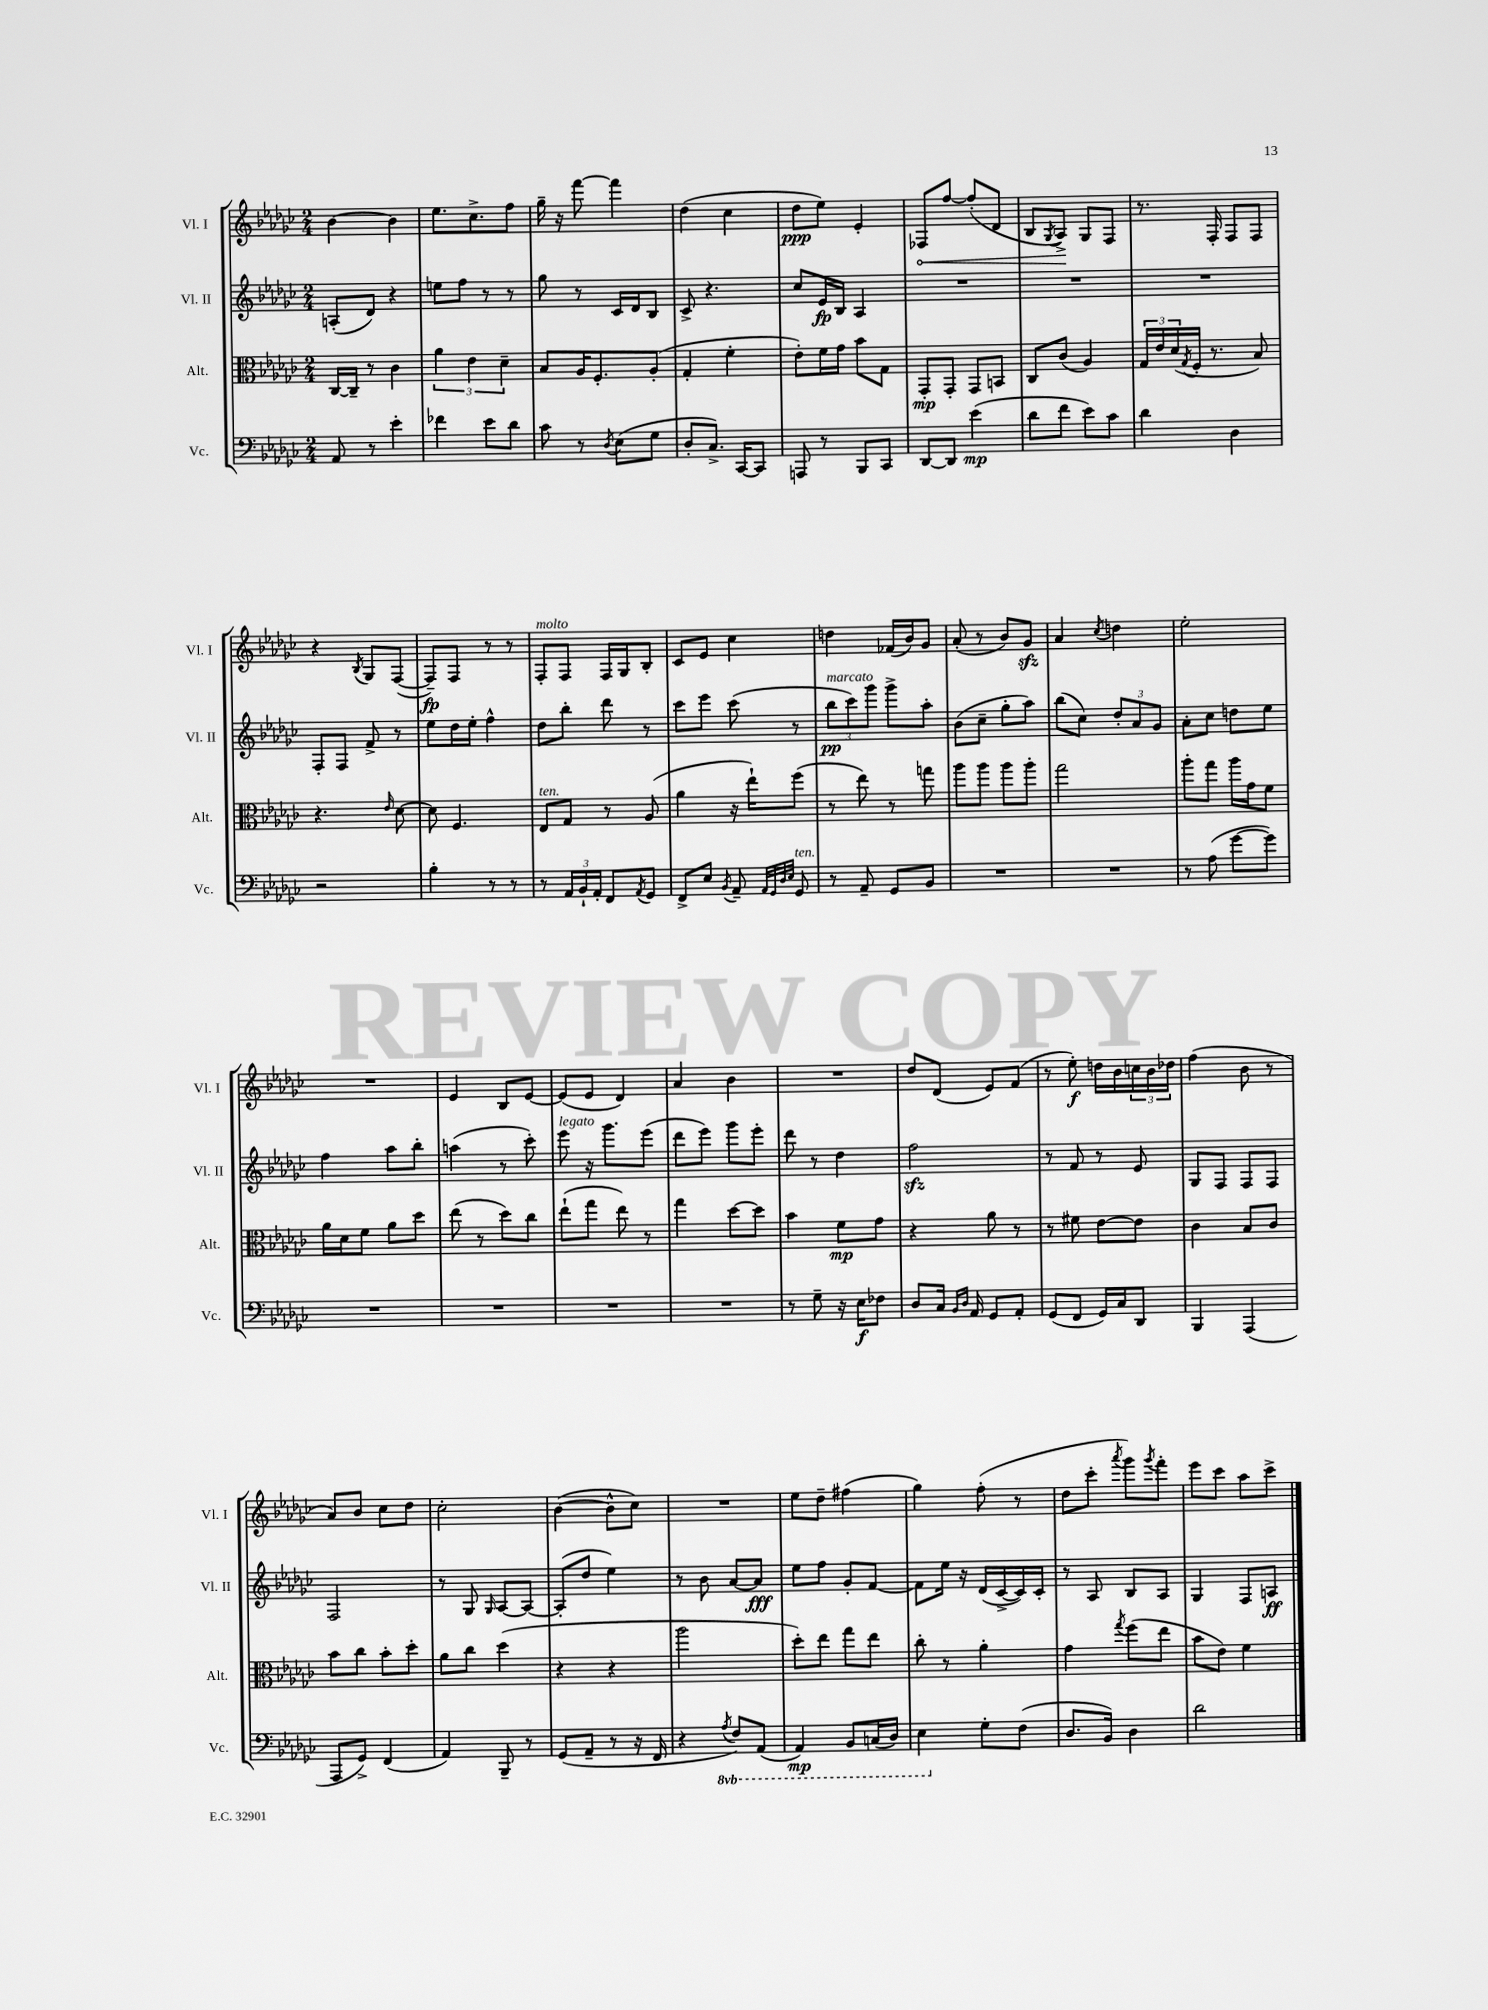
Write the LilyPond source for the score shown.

<<
\new StaffGroup <<
\new Staff = "s0" \with { instrumentName = "Vl. I" shortInstrumentName = "Vl. I" } {
    \clef treble \key ges \major \numericTimeSignature \time 2/4
    bes'4~ bes'4 |
    ees''8. ces''8.-> f''8 |
    ges''16-- r16 f'''8~ f'''4 |
    des''4( ces''4 |
    des''8\ppp ees''8) ees'4-. |
    \once \override Hairpin.circled-tip = ##t fes8\< f''8~ f''8-.( des'8 |
    bes8 \acciaccatura { ges8 } aes8->\!) ges8 f8 |
    r8. f16-. f8 f8 |
    r4 \acciaccatura { bes8 } ges8 f8~( |
    f8--\fp) f8 r8 r8 |
    f8-.^\markup { \italic "molto" } f8 f16 ges16 bes8-. |
    ces'8 ees'8 ces''4 |
    d''4 fes'16( bes'16) ges'8 |
    aes'8-.( r8 bes'8) ges'8\sfz |
    aes'4 \acciaccatura { ces''8 } d''4 |
    ees''2-. |
    R2 |
    ees'4 bes8 ees'8~ |
    ees'8( ees'8 des'4) |
    aes'4 bes'4 |
    R2 |
    des''8 des'8( ees'8) f'8( |
    r8 ees''8-.\f) d''16 bes'16 \tuplet 3/2 { c''16 bes'16 des''16 } |
    f''4( bes'8 r8 |
    aes'8) bes'8 ces''8 des''8 |
    ces''2-. |
    bes'4~( bes'8-^ ces''8) |
    R2 |
    ees''8 des''8-- fis''4( |
    ges''4) f''8-.( r8 |
    des''8 ces'''8-. \acciaccatura { aes'''8 } ges'''8) \acciaccatura { ges'''8 } f'''8-. |
    ees'''8 ces'''8 aes''8 ces'''8-> \bar "|." |
}
\new Staff = "s1" \with { instrumentName = "Vl. II" shortInstrumentName = "Vl. II" } {
    \clef treble \key ges \major \numericTimeSignature \time 2/4
    a8-.( des'8) r4 |
    e''8 f''8 r8 r8 |
    ges''8 r8 ces'16 des'16 bes8 |
    ces'8-> r4. |
    ces''8 ees'16\fp bes16 aes4 |
    R2 |
    R2 |
    R2 |
    f8-. f8 f'8-> r8 |
    ees''8 des''16 ees''16-. f''4-^ |
    des''8 bes''8-. des'''8 r8 |
    ces'''8 ees'''8 ces'''8( r8 |
    \tuplet 3/2 { bes''8\pp^\markup { \italic "marcato" } ces'''8) ges'''8 } ges'''8-> aes''8-. |
    bes'8( ces''8-- ges''8-. aes''8) |
    bes''8( ces''8) \tuplet 3/2 { des''8-. aes'8 ges'8 } |
    aes'8-. ces''8 d''8 ees''8 |
    f''4 aes''8 bes''8-. |
    a''4( r8 ces'''8-.) |
    ees'''8^\markup { \italic "legato" } r16 ges'''8. ees'''8( |
    des'''8 ees'''8) ges'''8 ees'''8-. |
    des'''8 r8 des''4 |
    f''2\sfz |
    r8 f'8 r8 ees'8 |
    ges8 f8 f8 f8 |
    f2 |
    r8 ges8 \grace { ges16 } aes8~ aes8~ |
    aes8-.( des''8 ees''4) |
    r8 bes'8 aes'8~ aes'8\fff |
    ees''8 f''8 ges'8-. f'8~ |
    f'8 ees''16 r16 des'16( ces'16~-> ces'16) ces'16-. |
    r8 aes8 bes8 aes8 |
    ges4 f8 a8\ff \bar "|." |
}
\new Staff = "s2" \with { instrumentName = "Alt." shortInstrumentName = "Alt." } {
    \clef alto \key ges \major \numericTimeSignature \time 2/4
    ces16~ ces16-- r8 ces'4 |
    \tuplet 3/2 { aes'4 ees'4 des'4-- } |
    bes8 aes16 f8.-. aes8-.( |
    ges4-. f'4-. |
    ees'8-.) f'16 ges'16 bes'8 ges8 |
    ges,8-.\mp ges,8-. ges,8 b,8 |
    ces8 ces'8( aes4) |
    \tuplet 3/2 { ges16 ees'16 des'16( } \acciaccatura { ges8 } f16-. r8. bes8) |
    r4. \grace { ees'16 } des'8~ |
    des'8 f4. |
    ees8^\markup { \italic "ten." } ges8 r8 aes8( |
    aes'4 r16 ees''16-!) f''8( |
    r8 ees''8) r8 g''8 |
    aes''8 aes''8 aes''8 aes''8-. |
    ges''2 |
    aes''8-. ges''8 aes''16 ges'16 f'8 |
    aes'16 des'16 f'8 aes'8 des''8 |
    ees''8( r8 des''8) ces''8 |
    ees''8-!( ges''8 ees''8) r8 |
    ges''4 des''8~ des''8 |
    bes'4 f'8\mp ges'8 |
    r4 aes'8 r8 |
    r8 fis'8 ees'8~ ees'8 |
    ces'4 bes8 ces'8 |
    bes'8 ces''8 bes'8-. des''8-. |
    aes'8 ces''8 des''4( |
    r4 r4 |
    aes''2 |
    des''8-.) ees''8 ges''8 ees''8 |
    ces''8-. r8 aes'4-. |
    ges'4 \acciaccatura { ges''8 } f''8( ees''8 |
    bes'8 ees'8) f'4 \bar "|." |
}
\new Staff = "s3" \with { instrumentName = "Vc." shortInstrumentName = "Vc." } {
    \clef bass \key ges \major \numericTimeSignature \time 2/4 \set Staff.ottavationMarkups = #ottavation-simple-ordinals
    aes,8 r8 ees'4-. |
    fes'4 ees'8 des'8 |
    ces'8 r8 \acciaccatura { des8 } ees8( ges8 |
    des8-. ces8.->) ces,16~ ces,8 |
    a,,8 r8 bes,,8 ces,8 |
    des,8~ des,8 ees'4\mp( |
    des'8 f'8 ees'8) ces'8 |
    des'4 des4 |
    r2 |
    bes4-. r8 r8 |
    r8 \tuplet 3/2 { aes,16 bes,16-! aes,16-. } f,8 \acciaccatura { aes,8 } ges,8 |
    f,8-> ees8 \acciaccatura { bes,8 } aes,8-- \grace { aes,32 ges,32 des32 ees32 } ges,8^\markup { \italic "ten." } |
    r8 aes,8-- ges,8 bes,8 |
    R2 |
    R2 |
    r8 aes8( ges'8~ ges'8) |
    R2 |
    R2 |
    R2 |
    R2 |
    r8 ges8-- r16 ees16\f fes8 |
    des8 ces16 \grace { bes,16 des16 } aes,16 ges,8 aes,8-. |
    ges,8( f,8 ges,16) ces16 des,8 |
    bes,,4 aes,,4( |
    aes,,8 ges,8->) f,4( |
    aes,4) bes,,8-- r8 |
    ges,8( aes,8-- r8 r16 f,16 |
    r4 \ottava #-1 \acciaccatura { aes,8 } f,8) aes,,8( |
    aes,,4\mp) bes,,8 c,16( des,16) |
    ees,4 \ottava #0 ges8-. f8( |
    des8. bes,16) des4 |
    des'2 \bar "|." |
}
>>
>>
\layout { \context { \Score \remove "Bar_number_engraver" } }
